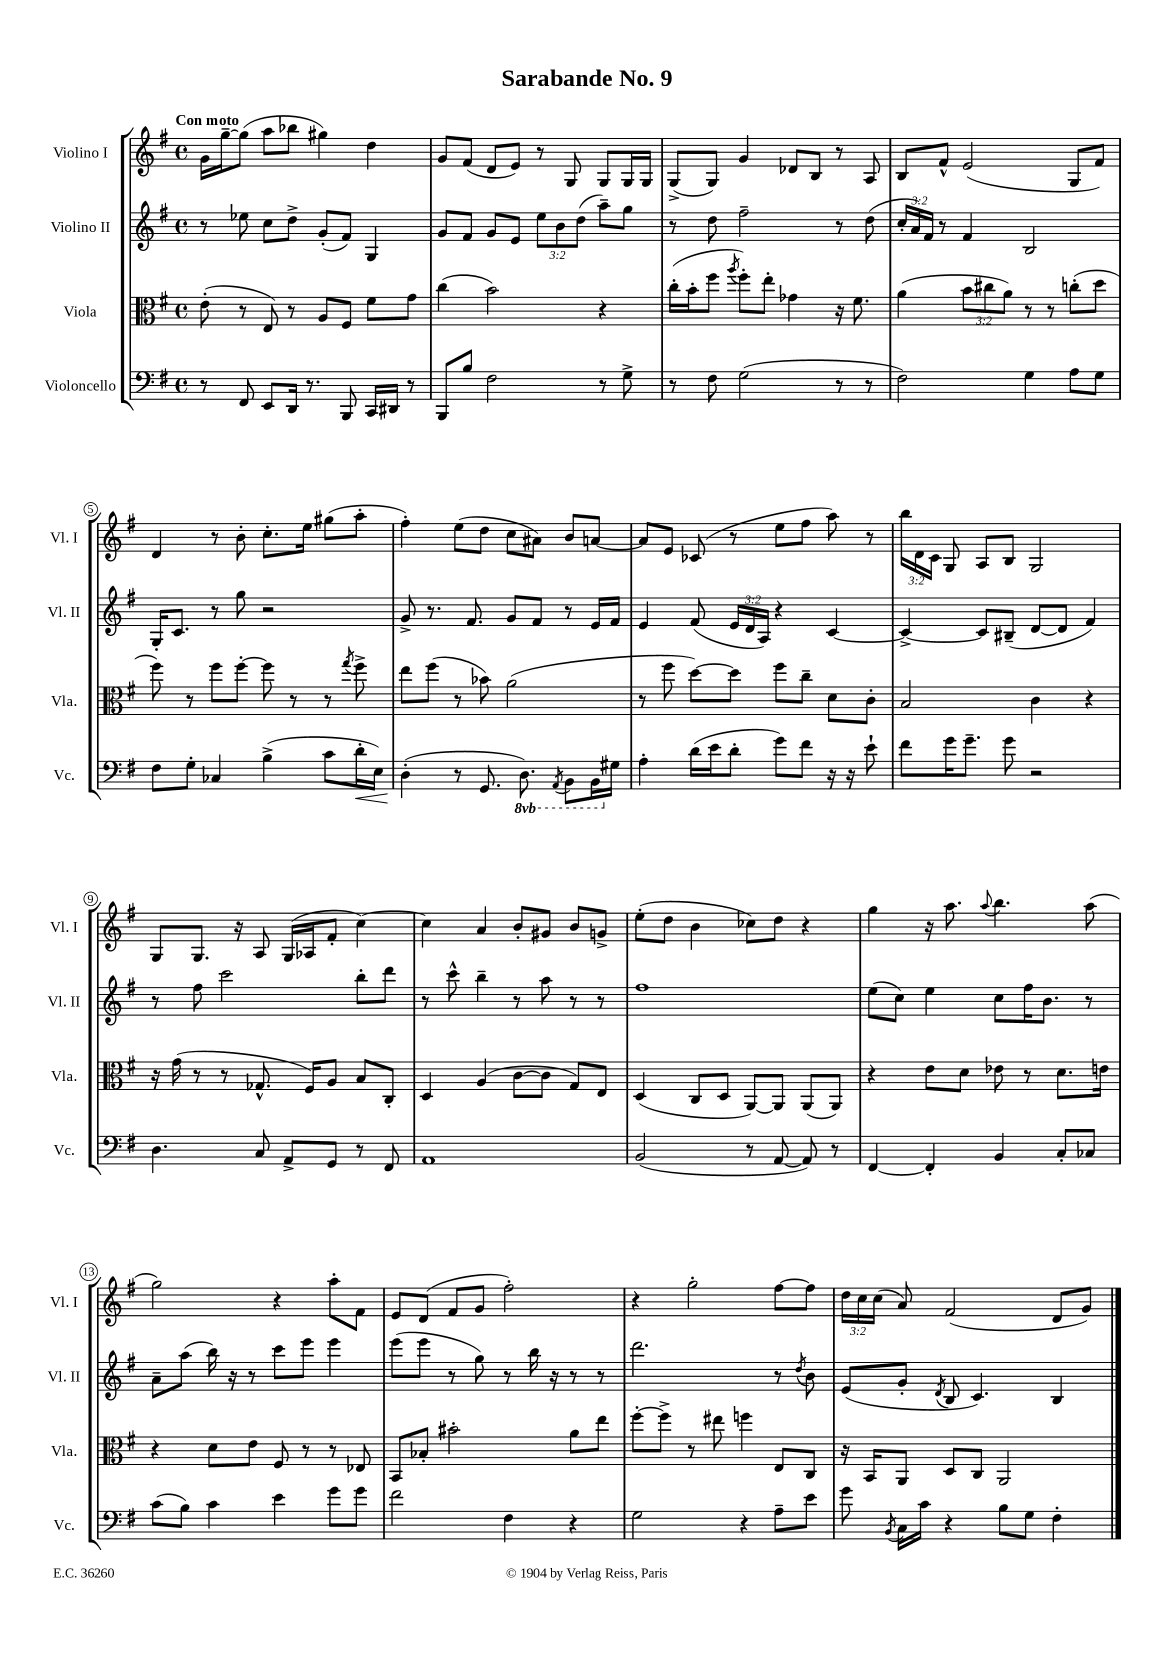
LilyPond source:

\header { title = "Sarabande No. 9" }
<<
\new StaffGroup <<
\new Staff = "s0" \with { instrumentName = "Violino I" shortInstrumentName = "Vl. I" } {
    \clef treble \key g \major \defaultTimeSignature \time 4/4 \override Staff.TupletNumber.text = #tuplet-number::calc-fraction-text \tempo "Con moto"
    \autoBeamOff g'16[ g''16~-- g''8]( a''8[ bes''8] gis''4) d''4 |
    g'8[ fis'8]( d'8[ e'8]) r8 g8 g8[ g16 g16] |
    g8[->( g8]) g'4 des'8[ b8] r8 a8 |
    b8[ fis'8]-^ e'2( g8[ fis'8]) |
    d'4 r8 b'8-. c''8.[-. e''16] gis''8[( a''8]-. |
    fis''4-.) e''8[( d''8] c''8[ ais'8]) b'8[ a'8]~ |
    a'8[ e'8] ces'8( r8 e''8[ fis''8] a''8) r8 |
    \tuplet 3/2 { b''16[ d'16 c'16] } g8 a8[ b8] g2 |
    g8[ g8.] r16 a8 g16[( aes16 fis'8]-. c''4~) |
    c''4 a'4 b'8[-. gis'8] b'8[ g'8]-> |
    e''8[-.( d''8] b'4 ces''8[) d''8] r4 |
    g''4 r16 a''8. \appoggiatura { a''8 } b''4. a''8( |
    g''2) r4 a''8[-. fis'8] |
    e'8[ d'8]( fis'8[ g'8] fis''2-.) |
    r4 g''2-. fis''8[~ fis''8] |
    \tuplet 3/2 { d''16[ c''16 c''16]( } a'8) fis'2( d'8[ g'8]) \bar "|." |
}
\new Staff = "s1" \with { instrumentName = "Violino II" shortInstrumentName = "Vl. II" } {
    \clef treble \key g \major \defaultTimeSignature \time 4/4 \override Staff.TupletNumber.text = #tuplet-number::calc-fraction-text
    \autoBeamOff r8 ees''8 c''8[ d''8]-> g'8[-.( fis'8]) g4 |
    g'8[ fis'8] g'8[ e'8] \tuplet 3/2 { e''8[ b'8 d''8]( } a''8[--) g''8] |
    r8 d''8 fis''2-- r8 d''8( |
    \tuplet 3/2 { c''16[-. a'16) fis'16] } r8 fis'4 b2 |
    g16[-. c'8.] r8 g''8 r2 |
    g'8-> r8. fis'8. g'8[ fis'8] r8 e'16[ fis'16] |
    e'4 fis'8( \tuplet 3/2 { e'16[ d'16 a16]) } r4 c'4~ |
    c'4~-> c'8[ bis8]--( d'8[~ d'8] fis'4) |
    r8 fis''8 c'''2 b''8[-. d'''8] |
    r8 c'''8-^ b''4-- r8 a''8 r8 r8 |
    fis''1 |
    e''8[( c''8]) e''4 c''8[ fis''16 b'8.] r8 |
    a'8[-- a''8]( b''16) r16 r8 c'''8[ e'''8] e'''4 |
    e'''8[( e'''8] r8 g''8) r8 b''16 r16 r8 r8 |
    d'''2. r8 \acciaccatura { d''8 } b'8 |
    e'8[( g'8]-. \acciaccatura { d'8 } b8 c'4.) b4 \bar "|." |
}
\new Staff = "s2" \with { instrumentName = "Viola" shortInstrumentName = "Vla." } {
    \clef alto \key g \major \defaultTimeSignature \time 4/4 \override Staff.TupletNumber.text = #tuplet-number::calc-fraction-text
    \autoBeamOff e'8-.( r8 e8) r8 a8[ fis8] fis'8[ g'8] |
    c''4( b'2) r4 |
    c''16[-.( b'16-. fis''8] \acciaccatura { a''8 } fis''8[-.) e''8]-. ges'4 r16 fis'8. |
    a'4( \tuplet 3/2 { b'8[ cis''8 a'8]) } r8 r8 c''8[-.( d''8] |
    fis''8) r8 fis''8[ fis''8]~-. fis''8 r8 r8 \acciaccatura { g''8 } fis''8-> |
    e''8[ fis''8]( r8 bes'8) a'2( |
    r8 fis''8 d''8[~) d''8] fis''8[ c''8]-- d'8[ c'8]-. |
    b2 c'4 r4 |
    r16 g'16( r8 r8 ges8.-^ fis16[) a8] b8[ c8]-. |
    d4 a4( c'8[~ c'8] g8[) e8] |
    d4( c8[ d8] a,8[~) a,8] a,8[( a,8]) |
    r4 e'8[ d'8] ees'8 r8 d'8.[ e'16] |
    r4 d'8[ e'8] fis8 r8 r8 ees8 |
    b,8[ bes8]-. bis'2-. a'8[ e''8] |
    fis''8[~-. fis''8]-> r8 eis''8 f''4 e8[ c8] |
    r16 b,16[ a,8] d8[ c8] a,2 \bar "|." |
}
\new Staff = "s3" \with { instrumentName = "Violoncello" shortInstrumentName = "Vc." } {
    \clef bass \key g \major \defaultTimeSignature \time 4/4 \set Staff.ottavationMarkups = #ottavation-simple-ordinals
    \autoBeamOff r8 fis,8 e,8[ d,16] r8. b,,8 c,16[ dis,16] r8 |
    b,,8[ b8] fis2 r8 g8-> |
    r8 fis8 g2( r8 r8 |
    fis2) g4 a8[ g8] |
    fis8[ g8]-. ces4 b4->( c'8[ d'16-.\< e16]) |
    d4-.\!( r8 g,8. \ottava #-1 d,8.) \acciaccatura { a,,8 } b,,8[ b,,16 \ottava #0 gis16] |
    a4-. d'16[( e'16 d'8]-. g'8[) fis'8] r16 r16 e'8-! |
    fis'8[ g'16 g'8.]-- g'8 r2 |
    d4. c8 a,8[-> g,8] r8 fis,8 |
    a,1 |
    b,2( r8 a,8~ a,8) r8 |
    fis,4~ fis,4-. b,4 c8[-. ces8] |
    c'8[( b8]) c'4 e'4 g'8[ g'8] |
    fis'2 fis4 r4 |
    g2 r4 a8[-- e'8] |
    g'8 \acciaccatura { b,8 } c16[ c'16] r4 b8[ g8] fis4-. \bar "|." |
}
>>
>>
\layout { \context { \Score \override BarNumber.stencil = #(make-stencil-circler 0.1 0.3 ly:text-interface::print) } }
